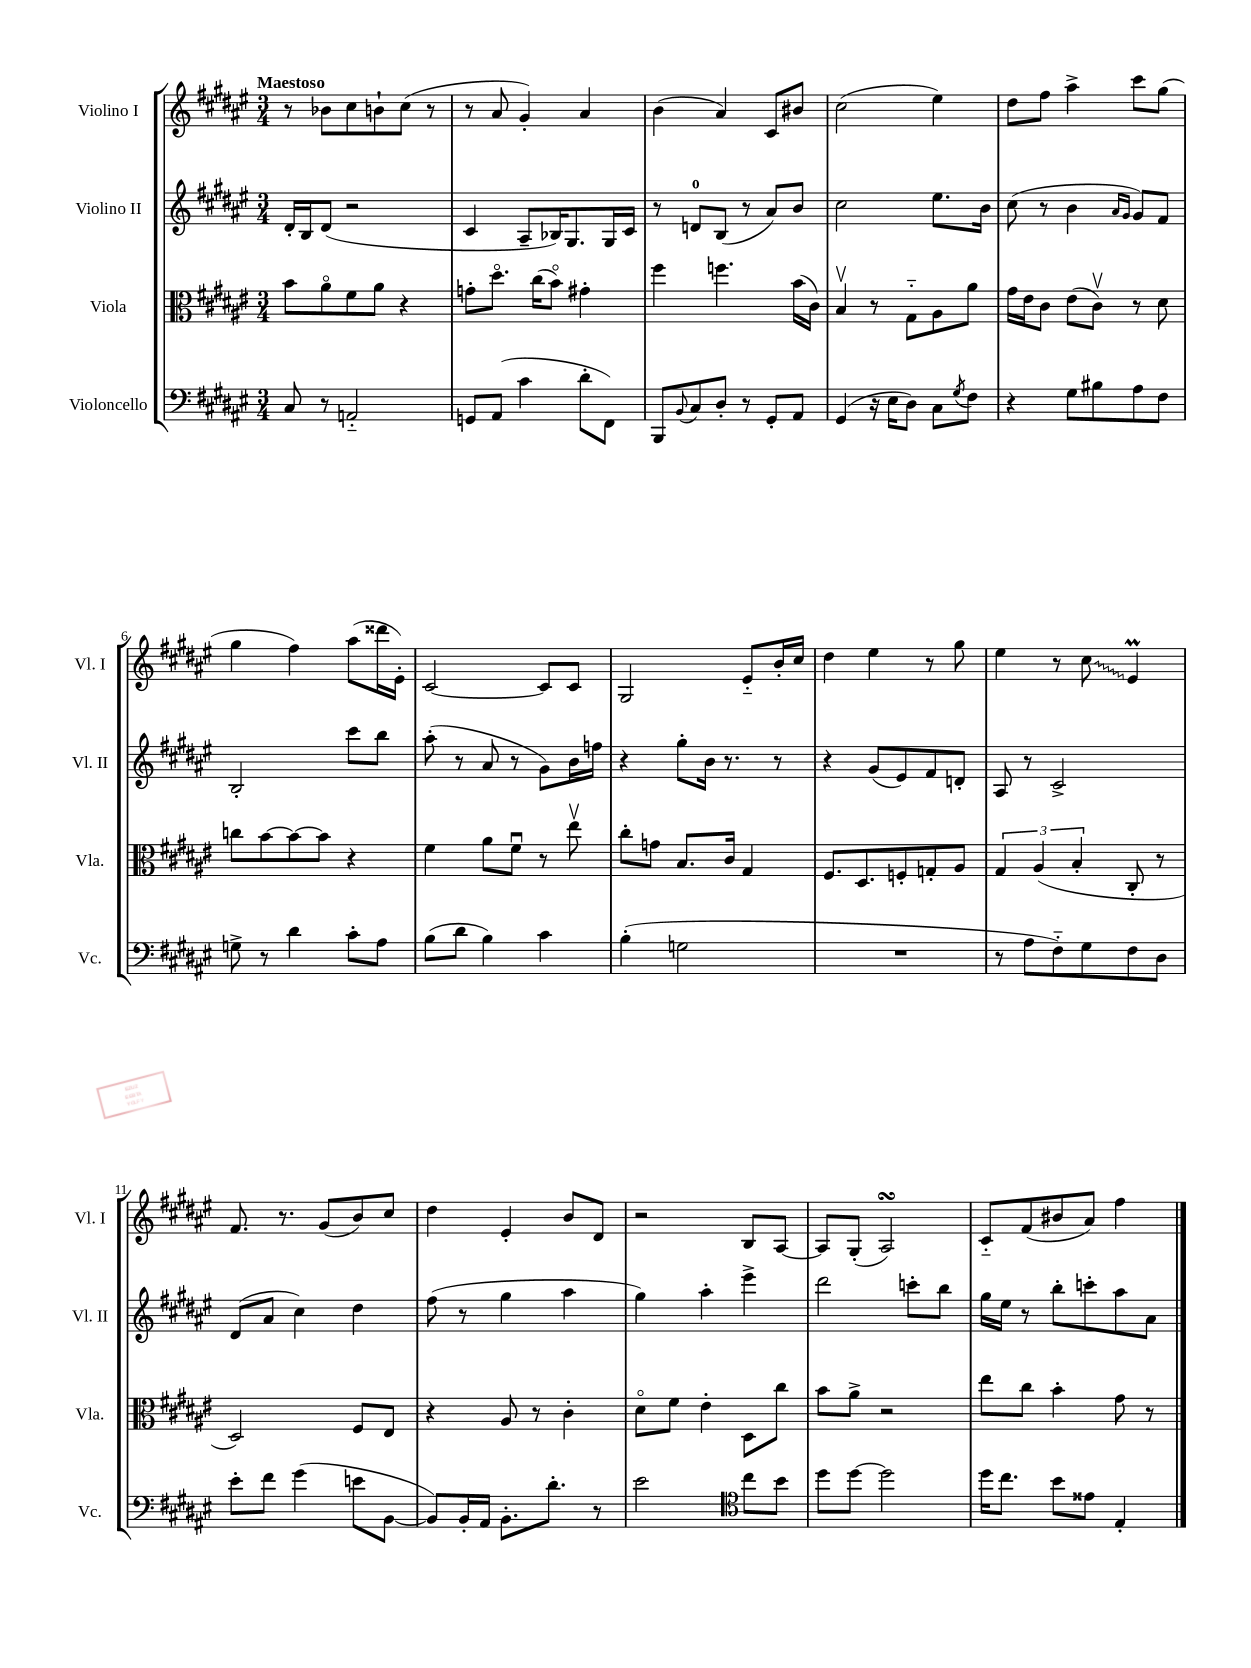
<<
\new StaffGroup <<
\new Staff = "s0" \with { instrumentName = "Violino I" shortInstrumentName = "Vl. I" } {
    \clef treble \key fis \major \numericTimeSignature \time 3/4 \tempo "Maestoso"
    r8 bes'8 cis''8 b'8-! cis''8( r8 |
    r8 ais'8 gis'4-.) ais'4 |
    b'4( ais'4) cis'8 bis'8 |
    cis''2( eis''4) |
    dis''8 fis''8 ais''4-> cis'''8 gis''8( |
    gis''4 fis''4) ais''8( disis'''16 eis'16-.) |
    cis'2~ cis'8 cis'8 |
    gis2 eis'8-_ b'16-. cis''16 |
    dis''4 eis''4 r8 gis''8 |
    eis''4 r8 \once \override Glissando.style = #'zigzag cis''8\glissando eis'4\prall |
    fis'8. r8. gis'8( b'8) cis''8 |
    dis''4 eis'4-. b'8 dis'8 |
    r2 b8 ais8~ |
    ais8 gis8-.( ais2\turn) |
    cis'8-_ fis'8( bis'8 ais'8) fis''4 \bar "|." |
}
\new Staff = "s1" \with { instrumentName = "Violino II" shortInstrumentName = "Vl. II" } {
    \clef treble \key fis \major \numericTimeSignature \time 3/4
    dis'16-. b16 dis'8( r2 |
    cis'4 ais8-- bes16) gis8. gis16 cis'16 |
    r8 d'8-0 b8( r8 ais'8) b'8 |
    cis''2 eis''8. b'16 |
    cis''8( r8 b'4 \grace { ais'16 gis'16 } gis'8) fis'8 |
    b2-. cis'''8 b''8 |
    ais''8-.( r8 ais'8 r8 gis'8) b'16 f''16 |
    r4 gis''8-. b'16 r8. r8 |
    r4 gis'8( eis'8) fis'8 d'8-. |
    ais8 r8 cis'2-> |
    dis'8( ais'8 cis''4) dis''4 |
    fis''8( r8 gis''4 ais''4 |
    gis''4) ais''4-. eis'''4-> |
    dis'''2 c'''8-. b''8 |
    gis''16 eis''16 r8 b''8-. c'''8-. ais''8 ais'8 \bar "|." |
}
\new Staff = "s2" \with { instrumentName = "Viola" shortInstrumentName = "Vla." } {
    \clef alto \key fis \major \numericTimeSignature \time 3/4
    b'8 ais'8\flageolet fis'8 ais'8 r4 |
    g'8-. dis''8.\flageolet cis''16( b'8\flageolet) gis'4-. |
    fis''4 f''4. b'16( cis'16) |
    b4\upbow r8 gis8-_ ais8 ais'8 |
    gis'16 eis'16 cis'8 eis'8( cis'8\upbow) r8 dis'8 |
    c''8 b'8~ b'8~ b'8 r4 |
    fis'4 ais'8 fis'8\downbow r8 eis''8\upbow |
    cis''8-. g'8 b8. cis'16 gis4 |
    fis8. dis8. f8-. g8-. ais8 |
    \tuplet 3/2 { gis4 ais4( b4-. } cis8-. r8 |
    dis2) fis8 eis8 |
    r4 ais8 r8 cis'4-. |
    dis'8\flageolet fis'8 eis'4-. dis8 cis''8 |
    b'8 ais'8-> r2 |
    eis''8 cis''8 b'4-. gis'8 r8 \bar "|." |
}
\new Staff = "s3" \with { instrumentName = "Violoncello" shortInstrumentName = "Vc." } {
    \clef bass \key fis \major \numericTimeSignature \time 3/4
    cis8 r8 a,2-_ |
    g,8 ais,8( cis'4 dis'8-. fis,8) |
    b,,8 \appoggiatura { b,8 } cis8 dis8-. r8 gis,8-. ais,8 |
    gis,4( r16 eis16 dis8) cis8 \acciaccatura { gis8 } fis8 |
    r4 gis8 bis8 ais8 fis8 |
    g8-> r8 dis'4 cis'8-. ais8 |
    b8( dis'8 b4) cis'4 |
    b4-.( g2 |
    R2. |
    r8 ais8 fis8-_) gis8 fis8 dis8 |
    eis'8-. fis'8 gis'4( e'8 b,8~ |
    b,8) b,16-. ais,16 b,8.-. dis'8.-. r8 |
    eis'2 \clef tenor cis''8 b'8 |
    dis''8 dis''8~ dis''2 |
    dis''16 cis''8. b'8 eisis'8 eis4-. \bar "|." |
}
>>
>>
